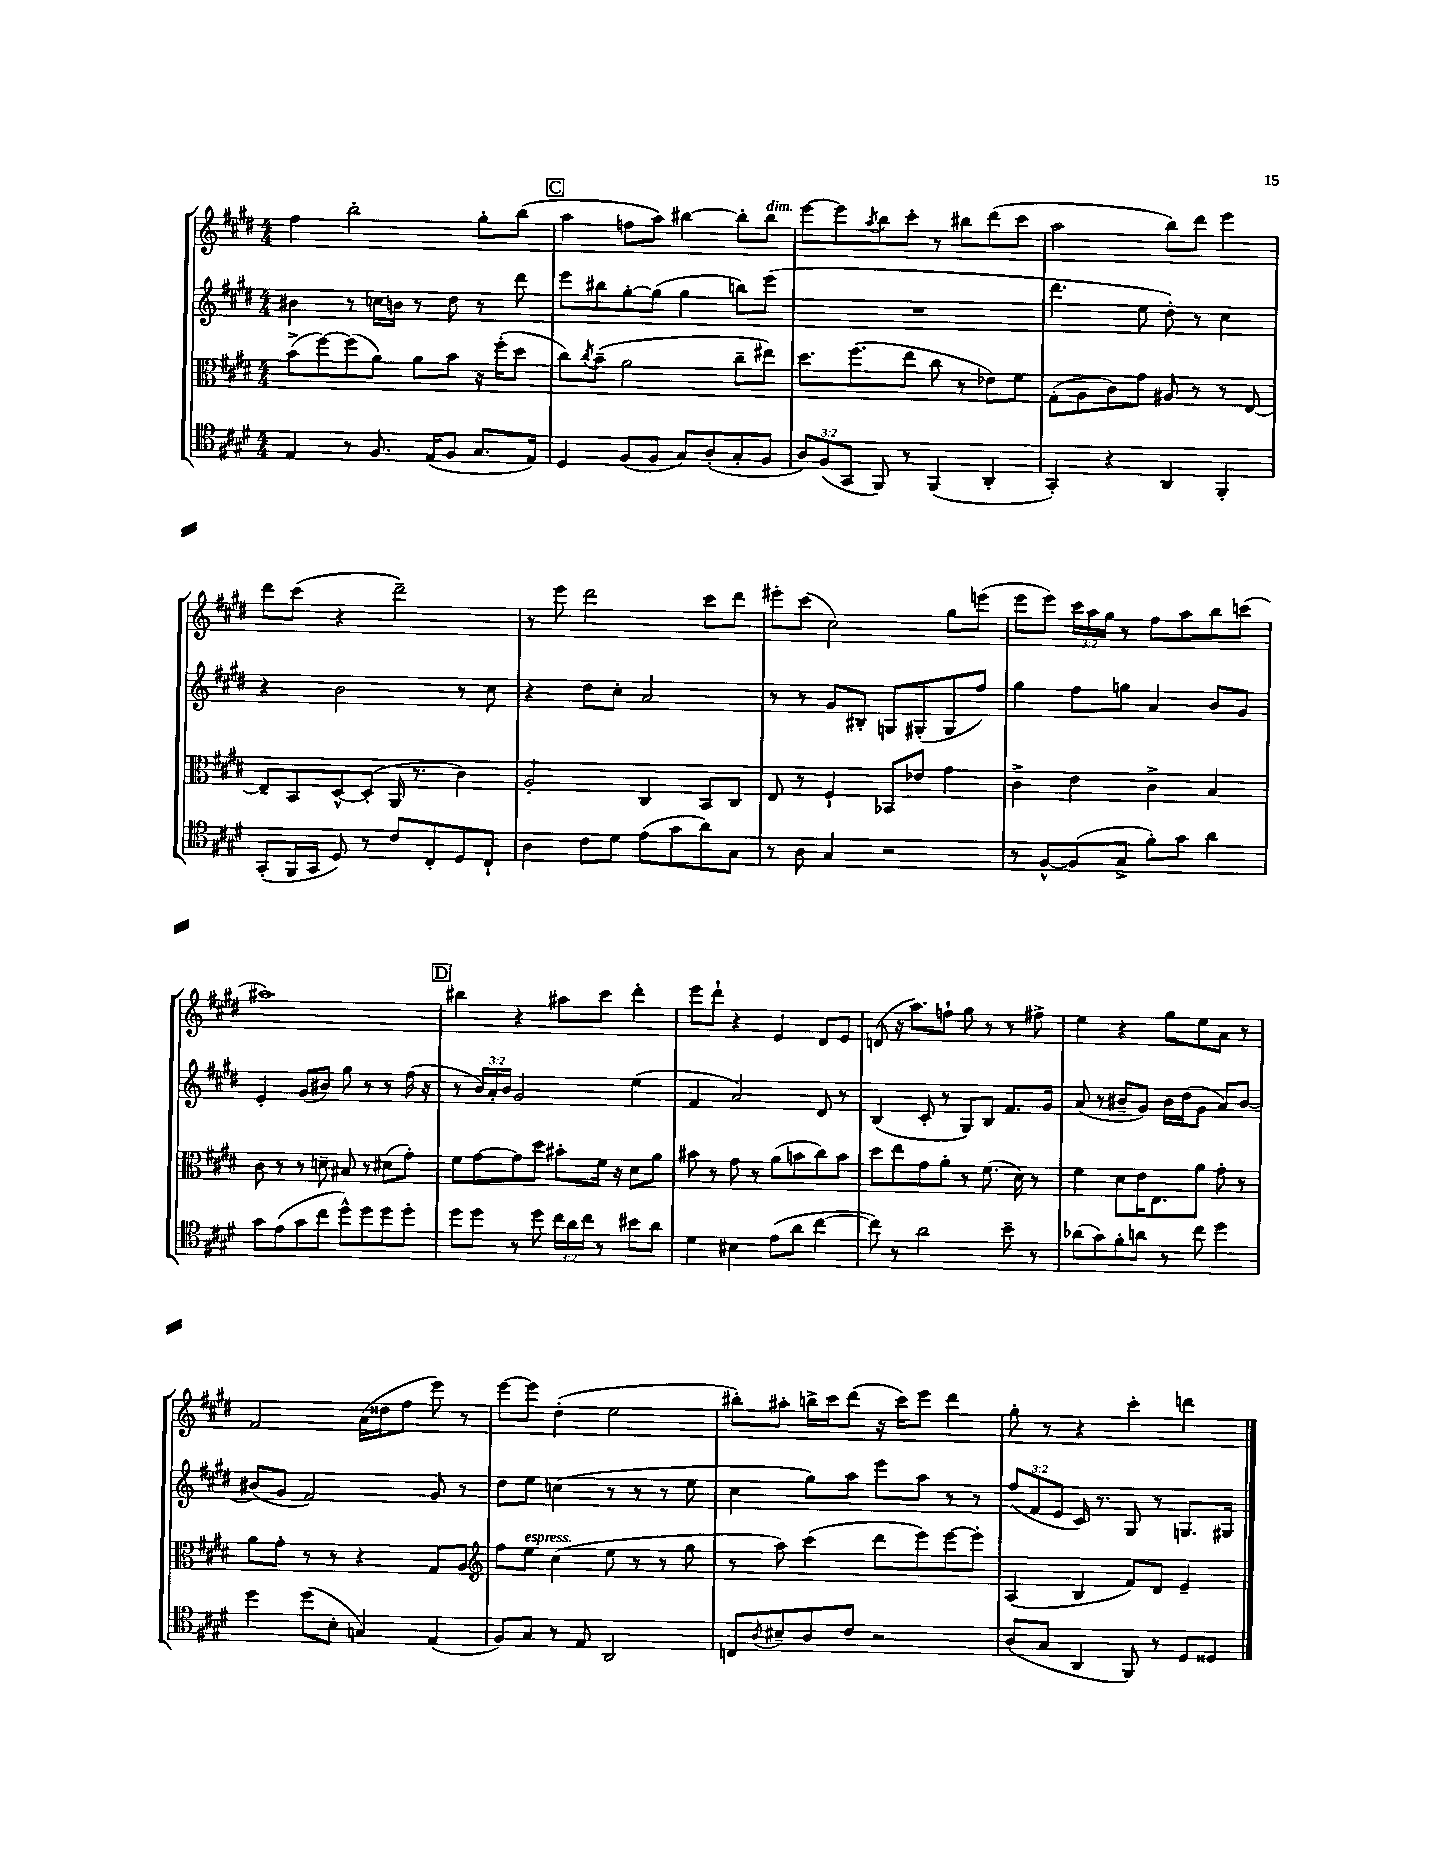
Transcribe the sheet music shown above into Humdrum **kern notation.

**kern	**kern	**kern	**kern
*part4	*part3	*part2	*part1
*staff4	*staff3	*staff2	*staff1
*clefC4	*clefC3	*clefG2	*clefG2
*k[f#c#g#d#]	*k[f#c#g#d#]	*k[f#c#g#d#]	*k[f#c#g#d#]
*M4/4	*M4/4	*M4/4	*M4/4
=20	=20	=20	=20
4E/	(8b^\L	4b#X\	4ff#\
.	[8ff#\)	.	.
8r	(8ff#\]	8r	2bb'\
8.F#/	8a\J)	16ccn\LL	.
.	.	16bn\JJ	.
.	8a\L	8r	.
(16E/KL	.	.	.
8F#/J	8b\J	8dd#\	.
8.G#/L	16r	8r	8gg#'\L
.	(16ff#'\KL	.	.
.	8dd#\J	8ddd#\	(8bb\J
16E/Jk)	.	.	.
!!LO:REH:place=s1:t=C
=21	=21	=21	=21
4D#/	8cc#\L)	8eee\L	4aa\
.	8qcc#/	.	.
.	(8b~\J	8bb#X\	.
(8F#/L	2a\	[8gg#'\	8ffn\L
8F#/J	.	(8gg#\J]	8aa\J)
8G#/L)	.	4gg#\	[4bb#X\
(8A'/	.	.	.
8G#'/	8cc#~\L	8bbn\L)	8bb#'\L]
!	!	!	!LO:TX:a:i:t=dim.
8F#/J	8ee#X\J)	(8eee\J	8bb#\J
=22	=22	=22	=22
12A/L)	8.dd#\L	1r	[8eee\L
(12F#/	.	.	.
.	.	.	8eee\]
12GG#/J	.	.	.
.	(8.ff#\	.	.
.	.	.	8qaa/
8FF#/)	.	.	8bb\
8r	8ee\J	.	8ccc#'\J
(4FF#/	8cc#\	.	8r
.	8r	.	8bb#X\L
4AA'/	8e-X\L)	.	(8ddd#\
.	8f#\J	.	8ccc#\J
=23	=23	=23	=23
4GG#'/)	(8G#'\L	4.ddd#\	2aa\
.	8A\	.	.
4r	8c#\)	.	.
.	8g#\J	8ee\	.
4AA/	8A#X/	8dd#'\)	8bb\L)
.	8r	8r	8ddd#\J
4FF#'/	8r	4cc#\	4eee\
.	[8E/	.	.
!!LO:LB:g=z
=24	=24	=24	=24
(8GG#'/L	8E~/L]	4r	8ddd#\L
16FF#/L	8BB/	.	(8ccc#\J
16GG#/JJ	.	.	.
8D#/)	[8D#^^/	2b\	4r
8r	(8D#'/J]	.	.
8c#/L	16AA/	.	2ddd#~\)
.	8.r	.	.
8C#'/	.	.	.
8D#/	4c#\)	8r	.
8C#`/J	.	8cc#\	.
=25	=25	=25	=25
4A\	2A'/	4r	8r
.	.	.	8eee\
8c#\L	.	8dd#\L	2ddd#\
8d#\J	.	8cc#'\J	.
(8e\L	4C#/	2a/	.
8g#\	.	.	.
8a\)	8BB/L	.	8ccc#\L
8G#\J	8C#/J	.	8ddd#\J
=26	=26	=26	=26
8r	8E/	8r	8eee#X'\L
8A\	8r	8r	(8ccc#\J
4G#/	4F#`/	8g#/L	2cc#\)
.	.	8B#X'/J	.
2r	8BB-X/L	8Gn/L	.
.	8e-X/J	(8G#X'/	.
.	4g#\	8G#/	8gg#\L
.	.	8ff#/J)	(8eeen\J
=27	=27	=27	=27
8r	4c#^\	4gg#\	8eee\L
[8F#^^/L	.	.	8eee\J)
(8F#/]	4e\	8ff#\L	24ccc#\LL
.	.	.	24aa\
.	.	.	24gg#\JJ
8G#^/J	.	8ggn\J	8r
8f#'\L)	4c#^\	4a/	8ff#\L
8g#\J	.	.	8aa\
4a\	4B/	8b/L	8bb\
.	.	8g#/J	(8cccn\J
!!LO:LB:g=z
=28	=28	=28	=28
8g#\L	8c#\	4e'/	1aa#X)
(8e\	8r	.	.
8g#\	8r	(8g#/L	.
8cc#\J	8dn~\	8b#X/J)	.
8dd#^^\L)	8B#X/	8gg#\	.
8dd#\	8r	8r	.
8dd#\	(8d#X\L	8r	.
8dd#'\J	8g#'\J)	(16ff#\	.
.	.	16r	.
!!LO:REH:place=s1:t=D
=29	=29	=29	=29
8dd#\L	8f#\L	8r	4bb#X\
8dd#\J	[8g#\	24b/LL)	.
.	.	24a'/	.
.	.	24b/JJ	.
8r	8g#\]	2g#/	4r
8dd#\	8dd#\J	.	.
24cc#\LL	8b#X'\L	.	8aa#X\L
24a\	.	.	.
24cc#\JJ	.	.	.
8r	16f#\Jk	.	8ccc#\J
.	16r	.	.
8b#X\L	8d#\L	(4ee\	4ddd#'\
8a\J	8a\J	.	.
=30	=30	=30	=30
4d#\	8b#X\	4f#/	8eee\L
.	8r	.	8ddd#`\J
4B#X\	8g#\	2a/)	4r
.	8r	.	.
(8e\L	(8a\L	.	4e/
8a\J	8bn\	.	.
[4cc#\	8cc#\)	8d#/	8d#/L
.	8b\J	8r	8e/J
=31	=31	=31	=31
8cc#\])	8dd#\L	(4B/	(8dn/
8r	8ee\	.	16r
.	.	.	8.aa\L)
2a\	8g#\	8c#'/	.
.	8a'\J	8r	8ffn`\J
.	8r	8G#/L)	8gg#\
.	(8.f#\	8B/J	8r
8b~\	.	8.f#/L	8r
.	16d#\)	.	.
8r	8r	.	8ff#X^\
.	.	16g#/Jk	.
=32	=32	=32	=32
(8a-X\L	4f#\	(8a/	4ee\
8g#\)	.	8r	.
8f#'\	8d#\L	8b#X~/L	4r
8an\J	16e\K	8g#/J)	.
.	8.E\	.	.
8r	.	16b#\LL	8gg#\L
.	.	(16dd#\J	.
8cc#\	8a\J	8g#\J	8ee\
4dd#\	8g#'\	8a/L)	8a\J
.	8r	[8b#/J	8r
!!LO:LB:g=z
=33	=33	=33	=33
4dd#\	8a\L	(8b#X/L]	2f#/
.	8g#'\J	8g#/J	.
(8dd#\L	8r	2f#/)	.
8B'\J	8r	.	.
4Gn/)	4r	.	(16a\LL
.	.	.	16dd##X\J
.	.	.	8ff#\J
(4E/	8G#/L	8g#/	8eee\)
.	8A/J	8r	8r
=34	=34	=34	=34
*	*clefG2	*	*
8F#/L)	8ff#\L	8dd#\L	[8eee\L
!	!LO:TX:a:i:t=espress.	!	!
8G#/J	8ee\J	8ee\J	8eee\J]
8r	(4cc#\	(4ccn\	(4dd#'\
8E/	.	.	.
2AA/	8ee\	8r	2ee\
.	8r	8r	.
.	8r	8r	.
.	8gg#\	8ee\	.
=35	=35	=35	=35
8Cn/L	8r	4cc#\	8bb#X'\L)
8qA/	.	.	.
8B#X~/	8aa\)	.	8aa#X'\J
8A/	(4ccc#\	8gg#\L)	16bbn^\LL
.	.	.	16ccc#\J
8c#/J	.	8aa\J	(8ddd#\J
2r	8ddd#\L	8eee\L	16r
.	.	.	16ccc#\KL)
.	8eee\)	8aa\J	8eee\J
.	[8eee\	8r	4ddd#\
.	8eee'\J]	8r	.
=36	=36	=36	=36
(8A/L	(4A/	(12ff#/L	8gg#'\
.	.	12f#/	.
8G#/J	.	.	8r
.	.	12e/J	.
4AA/	4B/	16c#/)	4r
.	.	8.r	.
8FF#/)	8f#/L)	8G#/	4ccc#'\
8r	8d#/J	8r	.
8D#/L	4e~/	8.Gn/L	4dddn\
8D##X/J	.	.	.
.	.	16G#X/Jk	.
==	==	==	==
*-	*-	*-	*-
